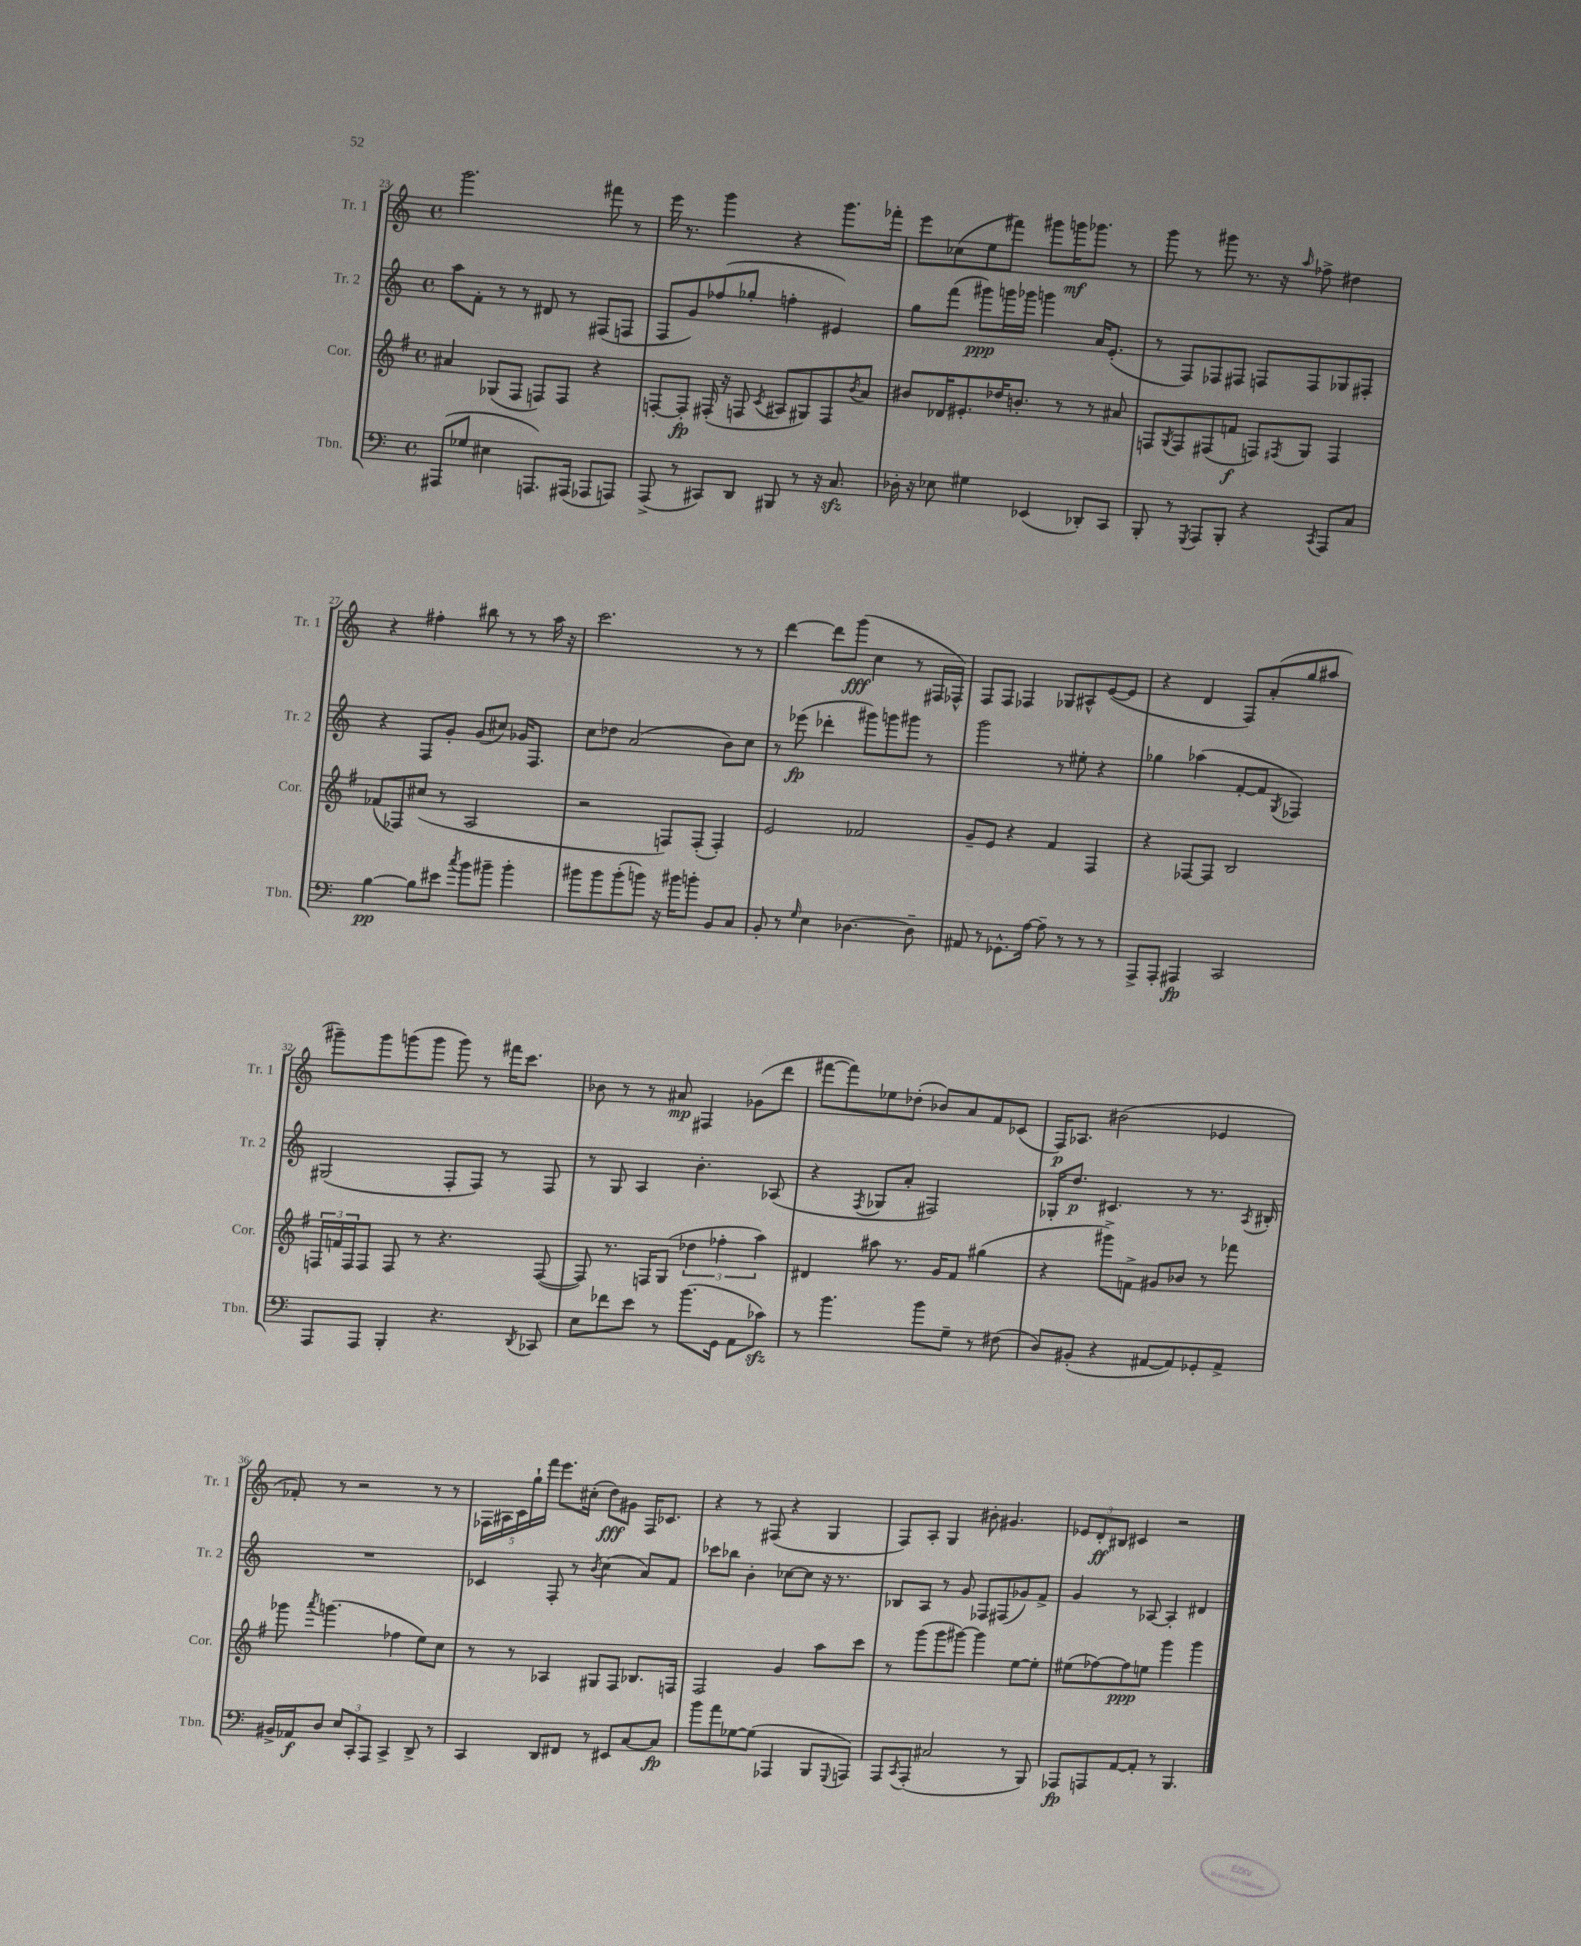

**kern	**dynam	**kern	**dynam	**kern	**dynam	**kern	**dynam
*part4	*part4	*part3	*part3	*part2	*part2	*part1	*part1
*staff4	*staff4	*staff3	*staff3	*staff2	*staff2	*staff1	*staff1
*I"Tbn.	*	*I"Cor.	*	*I"Tr. 2	*	*I"Tr. 1	*
*I'Tbn.	*	*I'Cor.	*	*I'Tr. 2	*	*I'Tr. 1	*
*clefF4	*	*clefG2	*	*clefG2	*	*clefG2	*
*k[]	*	*k[f#]	*	*k[]	*	*k[]	*
*M4/4	*	*M4/4	*	*M4/4	*	*M4/4	*
*met(c)	*	*met(c)	*	*met(c)	*	*met(c)	*
=23	=23	=23	=23	=23	=23	=23	=23
(8AAA#X/L	.	4a#X/	.	8aa\L	.	2.ggg\	.
8G-X/J	.	.	.	8f'\J	.	.	.
4E#X\	.	(8G-X/L	.	8r	.	.	.
.	.	8F#/J	.	8r	.	.	.
8.AAAn/L)	.	8Fn/L)	.	8d#X/	.	.	.
.	.	8F/J	.	8r	.	.	.
(16AAA#X/Jk	.	.	.	.	.	.	.
8AAA-X/L	.	4r	.	(8F#X/L	.	8fff#X\	.
8AAAn/J)	.	.	.	8Fn/J	.	8r	.
=24	=24	=24	=24	=24	=24	=24	=24
(8AAA^/	.	[8Fn'/L	.	8F/L	.	16eee\	.
.	.	.	.	.	.	8.r	.
8r	.	8F'/J]	fp	8g/)	.	.	.
8CC#X/L)	.	(16F#X'/	.	(8ff-X/	.	4ggg\	.
.	.	16r	.	.	.	.	.
8DD/J	.	8Fn/	.	8gg-X'/J	.	.	.
.	.	8qc/	.	.	.	.	.
8BBB#X/	.	8A#X/L	.	4ffn'\	.	4r	.
8r	.	8G#X/)	.	.	.	.	.
16r	.	8F/	.	4e#X/)	.	8.ggg\L	.
8.Czz/	.	.	.	.	.	.	.
.	.	8qb/	.	.	.	.	.
.	.	8a/J	.	.	.	.	.
.	.	.	.	.	.	16fff-X'\Jk	.
=25	=25	=25	=25	=25	=25	=25	=25
16D-X'\	.	8b#X/L	.	8gg\L	.	8eee\L	.
16r	.	.	.	.	.	.	.
8E-X\	.	16d-X/K	.	(8fff\J	.	(8cc-X\	.
.	.	8.e#X'/	.	.	.	.	.
4G#X\	.	.	.	8ggg#X\L)	ppp	8ee\	.
.	.	16dd-X/K	.	16gggn\L	.	8fff#X\J)	.
.	.	8.bn'/J	.	16ggg-X\JJ	.	.	.
(4EE-X/	.	.	.	4gggn\	.	8ggg#X\L	.
.	.	8r	.	.	.	16gggn\K	mf
.	.	.	.	.	.	8.ggg-X\J	.
8DD-X'/L)	.	8r	.	16a/KL	.	.	.
.	.	.	.	(8.e'/J	.	.	.
8CC/J	.	8a#X/	.	.	.	8r	.
=26	=26	=26	=26	=26	=26	=26	=26
8BBB'/	.	8Fn/L	.	8r	.	8ggg\	.
.	.	8qG/	.	.	.	.	.
8r	.	8F/	.	8F/L)	.	8r	.
8qGGG/	.	.	.	.	.	.	.
8AAA/L	.	(8F#X/	.	8F-X/	.	8ggg#X\	.
8BBB'/J	.	8fn/J	f	8F#X/J	.	8.r	.
4r	.	8Fn/L)	.	8Fn/L	.	.	.
.	.	.	.	.	.	16r	.
.	.	8qF#X/	.	.	.	16qqaa/	.
.	.	8G/J	.	8F/	.	8ff-X^\	.
8qCC/	.	.	.	.	.	.	.
8AAA/L	.	4F#/	.	8G-X/	.	4dd#X\	.
8C/J	.	.	.	8F#X'/J	.	.	.
!!LO:LB:g=z
=27	=27	=27	=27	=27	=27	=27	=27
[4B\	pp	(8f-X/L	.	4r	.	4r	.
.	.	8F-X/)	.	.	.	.	.
8B\L]	.	(8cc#X/J	.	8F/L	.	4ff#X'\	.
8e#X\J	.	8r	.	8g'/J	.	.	.
8qcc/	.	.	.	.	.	.	.
8b\L	.	2A/	.	(8g/L	.	8bb#X\	.
8b#X~\J	.	.	.	8cc#X/J)	.	8r	.
4b#'\	.	.	.	16g-X/KL	.	8r	.
.	.	.	.	8.F/J	.	.	.
.	.	.	.	.	.	16aa\	.
.	.	.	.	.	.	16r	.
=28	=28	=28	=28	=28	=28	=28	=28
8b#X\L	.	2r	.	8cc\L	.	2.ccc\	.
8b#\	.	.	.	8dd-X\J	.	.	.
(8b#'\	.	.	.	(2a/	.	.	.
8bn\J)	.	.	.	.	.	.	.
16r	.	8Fn/L)	.	.	.	.	.
16b#X\KL	.	.	.	.	.	.	.
8bn'\J	.	(8F'/J	.	.	.	.	.
8BB/L	.	4F'/)	.	8b\L)	.	8r	.
8C/J	.	.	.	8cc\J	.	8r	.
=29	=29	=29	=29	=29	=29	=29	=29
8BB'/	.	2e/	.	8r	.	[4ddd\	.
8r	.	.	.	(8eee-X\	fp	.	.
16qqG/	.	.	.	.	.	.	.
4E\	.	.	.	4ddd-X'\	.	8ddd\L]	.
.	.	.	.	.	.	(8ggg\J	fff
[4.D-X\	.	2f-X/	.	8ggg#X\L)	.	4cc\	.
.	.	.	.	8gggn\	.	.	.
.	.	.	.	8ggg#X\J	.	8r	.
8D-~\]	.	.	.	8r	.	16F#X/LL	.
.	.	.	.	.	.	16F-X^^/JJ)	.
=30	=30	=30	=30	=30	=30	=30	=30
8AA#X/	.	8g~/L	.	2ggg\	.	8F/L	.
8r	.	8e/J	.	.	.	8F/J	.
8.GG-X^^\L	.	4r	.	.	.	4F-X/	.
[16A\Jk	.	.	.	.	.	.	.
8A~\]	.	4f#/	.	8r	.	8G-X/L	.
8r	.	.	.	8ee#X'\	.	8A#X^^/	.
8r	.	4F#/	.	4r	.	([8e/	.
8r	.	.	.	.	.	8e/J]	.
=31	=31	=31	=31	=31	=31	=31	=31
8AAA^/L	.	4r	.	4gg-X\	.	4r	.
8AAA'/J	.	.	.	.	.	.	.
4AAA#X/	fp	[8F-X/L	.	(4aa-X\	.	4d/	.
.	.	8F-/J]	.	.	.	.	.
2CC/	.	2B/	.	[8f'/L	.	8F/L)	.
.	.	.	.	8f/J]	.	(8a'/	.
.	.	.	.	8qG/	.	.	.
.	.	.	.	4F-X/)	.	8gg/	.
.	.	.	.	.	.	8aa#X/J	.
!!LO:LB:g=z
=32	=32	=32	=32	=32	=32	=32	=32
8AAA/L	.	24Fn/LL	.	(2G#X/	.	8ggg#X~\L)	.
.	.	24fn/	.	.	.	.	.
.	.	24F/J	.	.	.	.	.
8AAA/J	.	8F/J	.	.	.	8ggg#\	.
4BBB'/	.	8F/	.	.	.	(8gggn\	.
.	.	8r	.	.	.	8ggg\J	.
4.r	.	4.r	.	8F'/L	.	8ggg\)	.
.	.	.	.	8F/J)	.	8r	.
.	.	.	.	8r	.	16fff#X\KL	.
.	.	.	.	.	.	8.ccc\J	.
8qDD/	.	.	.	.	.	.	.
8CC-X/	.	([8F/	.	8F/	.	.	.
=33	=33	=33	=33	=33	=33	=33	=33
8E\L	.	8F/])	.	8r	.	8b-X\	.
8f-X\	.	8.r	.	8G/	.	8r	.
8e\J	.	.	.	4A/	.	8r	.
.	.	16Fn/KL	.	.	.	.	.
8r	.	(8G/J	.	.	.	8a#X/	mp
(8.b\L	.	6dd-X\	.	4.b'\	.	4F#X/	.
.	.	6ff-X'\	.	.	.	.	.
16GG\Jk	.	.	.	.	.	.	.
8AA\L	.	.	.	.	.	(8g-X\L	.
.	.	6aa\)	.	.	.	.	.
8c-Xzz\J)	.	.	.	(8A-X/	.	8ddd\J	.
=34	=34	=34	=34	=34	=34	=34	=34
8r	.	4d#X/	.	4r	.	[8fff#X\L	.
4.b\	.	.	.	.	.	8fff#\])	.
.	.	.	.	8qF/	.	.	.
.	.	8aa#X\	.	8G-X/L	.	8ee-X\	.
.	.	8.r	.	8a'/J	.	(8dd-X'\J	.
8b\L	.	.	.	2F#X/)	.	8b-X/L)	.
.	.	16g/KL	.	.	.	.	.
8G~\J	.	8f#/J	.	.	.	8a/	.
8r	.	(4gg#X\	.	.	.	8f/	.
(8F#X\	.	.	.	.	.	(8c-X/J	.
=35	=35	=35	=35	=35	=35	=35	=35
8D/L)	.	4r	.	16G-X'/KL	.	16F/KL)	p
.	.	.	.	8.dd/J	p	8.A-X/J	.
(8BB#X'/J	.	.	.	.	.	.	.
4r	.	8ggg#X^\L)	.	4.c#X/	.	(2b#X\	.
.	.	8fn^\J	.	.	.	.	.
[8AA#X/L	.	8g#X/L	.	.	.	.	.
8AA#/])	.	8b-X/J	.	8r	.	.	.
8GG-X'/	.	8r	.	8.r	.	4e-X/	.
8AA#^/J	.	8fff-X\	.	.	.	.	.
.	.	.	.	8qA/	.	.	.
.	.	.	.	16B#X'/	.	.	.
!!LO:LB:g=z
=36	=36	=36	=36	=36	=36	=36	=36
16BB#X^/LL	.	8ggg-X\	.	1r	.	8f-X'/)	.
16AA-X/J	f	.	.	.	.	.	.
.	.	8qaaa/	.	.	.	.	.
8D/J	.	(4.gggn\	.	.	.	8r	.
12E/L	.	.	.	.	.	2r	.
12CC'/	.	.	.	.	.	.	.
12AAA/J	.	.	.	.	.	.	.
4CC^/	.	4ff-X\	.	.	.	.	.
8DD^/	.	8ee\L)	.	.	.	8r	.
8r	.	8cc\J	.	.	.	8r	.
=37	=37	=37	=37	=37	=37	=37	=37
4CC/	.	8r	.	4c-X/	.	20F-X\LL	.
.	.	.	.	.	.	20A#X\	.
.	.	.	.	.	.	20c\	.
.	.	8r	.	.	.	.	.
.	.	.	.	.	.	20gg`\	.
.	.	.	.	.	.	20fff\JJ	.
8DD/L	.	4A-X/	.	8F'/	.	8.eee\L	.
8FF#X/J	.	.	.	8r	.	.	.
.	.	.	.	.	.	(16cc#X'\Jk	.
.	.	.	.	8qb/	.	.	.
8r	.	8G#X/L	.	(4cc\	.	8dd\L)	fff
8EE#X/L	.	8F#/J	.	.	.	8g#X\J	.
[8C/	.	8.B-X/L	.	8a/L)	.	16F-/KL	.
.	.	.	.	.	.	8.c-X/J	.
8C/J]	fp	.	.	8f/J	.	.	.
.	.	16Fn/Jk	.	.	.	.	.
=38	=38	=38	=38	=38	=38	=38	=38
8b\L	.	2F#/	.	8ccc-X\L	.	4r	.
8a\	.	.	.	8bb-X\J	.	.	.
[8G-X\	.	.	.	4b'\	.	8r	.
(8G-\J]	.	.	.	.	.	(8F#X/	.
4AAA-X/	.	4g/	.	[8cc-X\L	.	4r	.
.	.	.	.	8cc-\J]	.	.	.
8BBB/L	.	8aa\L	.	16r	.	4G/	.
.	.	.	.	8.r	.	.	.
8qqGGG/	.	.	.	.	.	.	.
8AAAn/J)	.	8ccc\J	.	.	.	.	.
=39	=39	=39	=39	=39	=39	=39	=39
8AAA/L	.	8r	.	8B-X/L	.	8F/L)	.
8qCC/	.	.	.	.	.	.	.
(8AAA'/J	.	(8ggg\L	.	8A/J	.	8A'/J	.
2C#X/	.	8ggg\	.	8r	.	4G/	.
.	.	[8ggg#X\J)	.	8g/	.	.	.
.	.	4ggg#\]	.	8F-X/L	.	8b#X'\	.
.	.	.	.	(8F#X/	.	4.g#X/	.
8r	.	[8ee\L	.	8g-X/)	.	.	.
8BBB/)	.	8ee'\J]	.	8f^/J	.	.	.
=40	=40	=40	=40	=40	=40	=40	=40
8AAA-X/L	fp	(8ee#X\L	.	4g/	.	12e-X/L	.
.	.	.	.	.	.	12d'/	ff
8AAAn/	.	[8ff-X\)	.	.	.	.	.
.	.	.	.	.	.	12B#X/J	.
[8AA/	.	8ff-\]	ppp	8r	.	4c#X/	.
8AA'/J]	.	8een\J	.	[8A-X/	.	.	.
8r	.	4ggg\	.	4A-'/]	.	2r	.
4.BBB/	.	.	.	.	.	.	.
.	.	4ggg\	.	4d#X/	.	.	.
==	==	==	==	==	==	==	==
*-	*-	*-	*-	*-	*-	*-	*-
